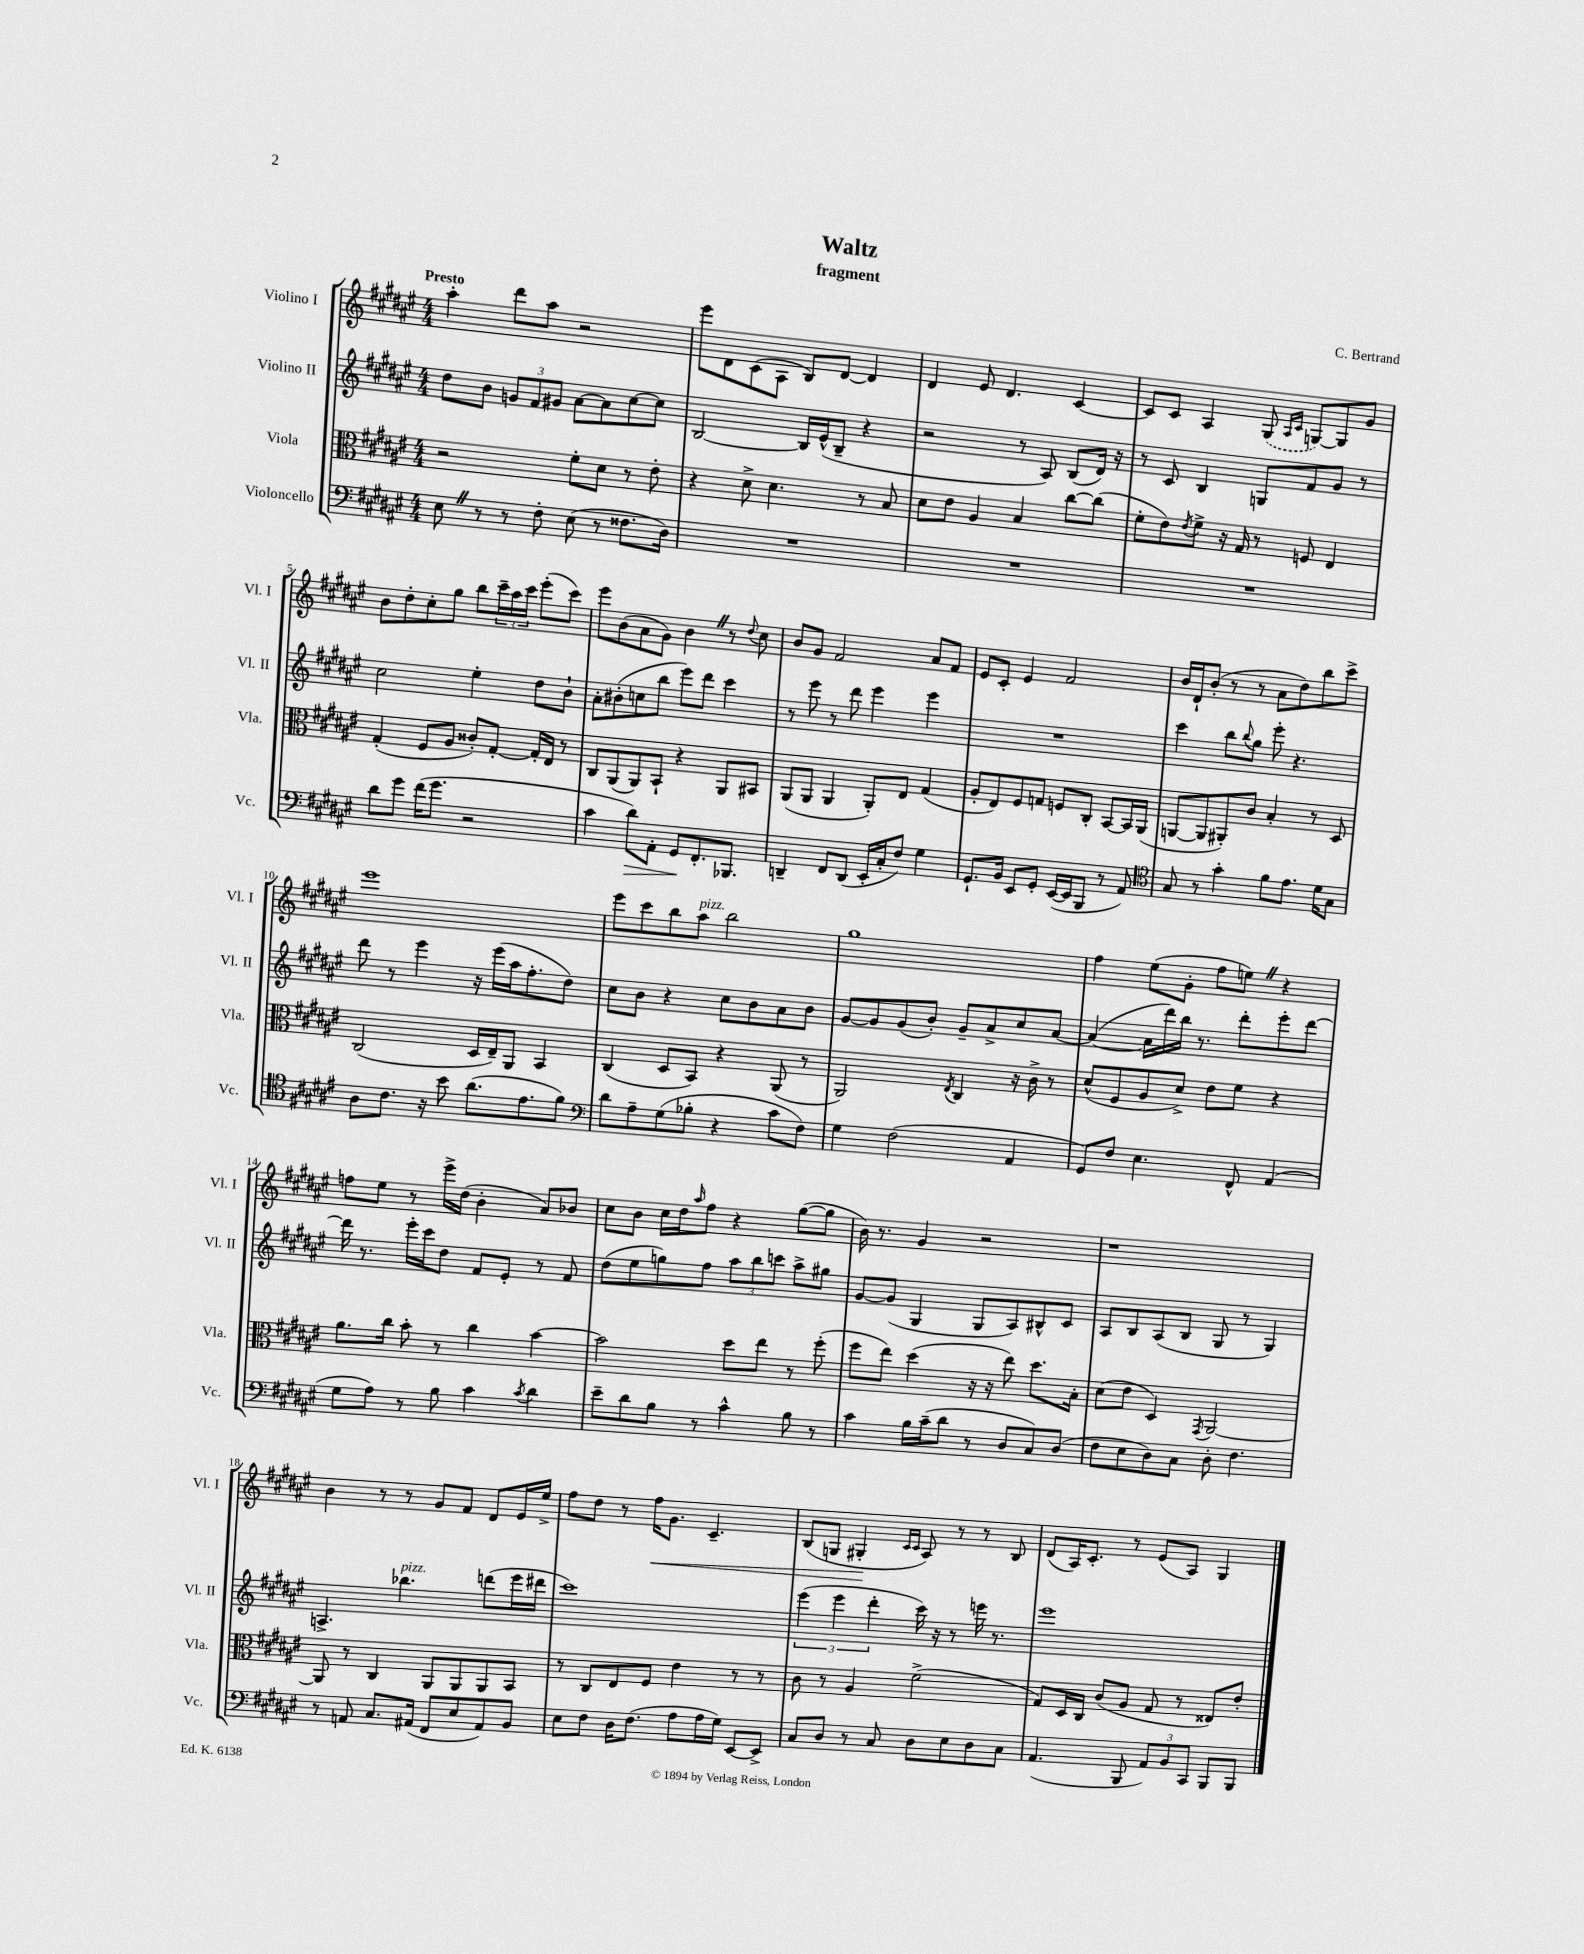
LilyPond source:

\header { title = "Waltz" composer = "C. Bertrand" subtitle = "fragment" }
<<
\new StaffGroup <<
\new Staff = "s0" \with { instrumentName = "Violino I" shortInstrumentName = "Vl. I" } {
    \clef treble \key fis \major \numericTimeSignature \time 4/4 \tempo "Presto"
    ais''4-. dis'''8 ais''8 r2 |
    eis'''8 dis'8 cis'8( ais8 b8) dis'8~ dis'4 |
    dis'4 eis'8 dis'4. cis'4~ |
    cis'8 cis'8 ais4 \once \slurDashed gis8( \grace { ais16 cis'16 } g8~) g8 gis'8 |
    b'8 dis''8-. cis''8-. gis''8 b''8 \tuplet 3/2 { cis'''16-- ais''16 cis'''16 } eis'''8-.( cis'''8) |
    eis'''8 b'8( ais'8 gis'8) b'4 \once \override BreathingSign.text = \markup { \musicglyph "scripts.caesura.straight" } \breathe r8 \appoggiatura { dis''8 } cis''8 |
    b'8 gis'8 fis'2 ais'8 fis'8 |
    eis'8 cis'8-. eis'4 fis'2 |
    b'16 dis'16-! b'8-.( r8 r8 ais'8 dis''8) b''8 cis'''8-> |
    eis'''1 |
    eis'''8 cis'''8 b''8 ais''8^\markup { \italic "pizz." } b''2 |
    gis''1 |
    fis''4 eis''8( gis'8-. fis''8 e''8) \once \override BreathingSign.text = \markup { \musicglyph "scripts.caesura.straight" } \breathe r4 |
    f''8 eis''8 r8 eis'''16-> dis''16( b'4-. ais'8) bes'8 |
    cis''8 b'8 cis''16 dis''16 \grace { ais''16 } fis''8 r4 gis''8~( gis''8 |
    b'16) r8. gis'4 r2 |
    r1 |
    b'4 r8 r8 gis'8 fis'8 dis'8 eis'16 eis''16-> |
    fis''8 dis''8 r8 fis''16\< gis'8. cis'4.-- |
    b8( g8 gis4-.\! \grace { cis'16 cis'16 } ais8) r8 r8 b8 |
    dis'8( ais16) cis'8.-. r8 eis'8( ais8) gis4 \bar "|." |
}
\new Staff = "s1" \with { instrumentName = "Violino II" shortInstrumentName = "Vl. II" } {
    \clef treble \key fis \major \numericTimeSignature \time 4/4
    dis''8 b'8 \tuplet 3/2 { g'8 fis'8 gis'8 } ais'8~ ais'8 cis''8~ cis''8 |
    b2~ b16 eis'16-^( b8-- r4 |
    r2 r8 ais8) b8( dis'16) r16 |
    r8 cis'8 b4 g8 fis'8 gis'8 r8 |
    cis''2 eis''4-. dis''8 b'8-! |
    ais'8-. bis'8-.( c''8 b''8 eis'''8) dis'''8 cis'''4 |
    r8 eis'''8 r8 dis'''8 eis'''4 eis'''4 |
    R1 |
    cis'''4 b''8 \appoggiatura { b''8 } gis''8 eis'''8-. r4. |
    dis'''8 r8 eis'''4 r16 eis'''16( ais''16 fis''8.-. dis''8) |
    cis''8 b'8 r4 cis''8 b'8 ais'8 b'8 |
    gis'8~ gis'8 gis'8( b'8-.) gis'8-- ais'8-> cis''8 ais'8~ |
    ais'4~( ais'16 dis'''16) b''16 r8. dis'''8-. eis'''8-. dis'''8~ |
    dis'''16 r8. eis'''16-. cis'''16 dis''8 fis'8 eis'8-. r8 fis'8 |
    dis''8( eis''8 g''8) fis''8 \tuplet 3/2 { ais''8 b''8 c'''8 } ais''8-> gis''8 |
    gis'8~ gis'8( gis4 gis8 ais8) bis8-^ cis'8 |
    ais8 b8 ais8( b8 gis8 r8 gis4) |
    a4.-> bes''4.^\markup { \italic "pizz." } d'''8( eis'''16 dis'''16 |
    cis'''1) |
    \tuplet 3/2 { eis'''4( eis'''4 dis'''4-. } cis'''16) r16 r8 e'''16 r8. |
    eis'''1 \bar "|." |
}
\new Staff = "s2" \with { instrumentName = "Viola" shortInstrumentName = "Vla." } {
    \clef alto \key fis \major \numericTimeSignature \time 4/4
    r2 fis'8-. dis'8 r8 eis'8-. |
    r4 dis'8-> dis'4. r8 b8 |
    dis'8 eis'8 ais4 b4 cis''8~ cis''8( |
    fis'8-. eis'8) \acciaccatura { eis'8 } fis'8-> r16 gis16 r8 f8 eis4 |
    gis4-.( fis8 ais8 cisis'8-.) gis8~-. gis16-. eis16 r8 |
    cis8 ais,8( ais,8) b,8-! r4 ais,8 bis,8 |
    ais,8( ais,8 ais,4 ais,8-.) eis8 gis4( |
    ais8-. eis8) fis8 g8 f8 cis8-. b,8~ b,16 ais,16( |
    a,8~ a,8 ais,8-.) cis'8 b4-. r8 dis8 |
    cis2( dis16 eis16--) ais,8 b,4 |
    cis4( dis8 b,8) r4 ais,8( r8 |
    ais,2) \acciaccatura { eis8 } cis4 r16 cis'16-> r8 |
    dis'8-^( fis8 ais8 dis'8->) eis'8 fis'8 r4 |
    ais'8. cis''16 b'8-. r8 cis''4 b'4~ |
    b'2 dis''8 eis''8 r8 fis''8-.( |
    fis''8 eis''8) dis''4( r16 r16 eis''8) dis''8. b16-. |
    dis'8( eis'8 dis4) \acciaccatura { gis,8 } ais,2~ |
    ais,8 r8 cis4 ais,8 ais,8 ais,8 b,8 |
    r8 cis8 eis8 fis8 eis'4 r8 r8 |
    cis'8 r8 ais4 fis'2->( |
    gis8) dis16 cis16 cis'8( ais8 gis8 r8 eisis8) eis'8-. \bar "|." |
}
\new Staff = "s3" \with { instrumentName = "Violoncello" shortInstrumentName = "Vc." } {
    \clef bass \key fis \major \numericTimeSignature \time 4/4
    eis8 \once \override BreathingSign.text = \markup { \musicglyph "scripts.caesura.straight" } \breathe r8 r8 fis8-. eis8( r8 fisis8. dis16) |
    R1 |
    R1 |
    R1 |
    dis'8 gis'8 fis'16( gis'8. r2 |
    cis'4 dis'8\>) ais,8-. gis,8\! fis,8.-. bes,,8. |
    d,4-- fis,8 d,8( eis,16-. cis16-. fis8) gis4 |
    gis,8.-! b,16 eis,8 gis,8-. eis,16~( eis,16 b,,8 r8 ais,8) |
    \clef tenor gis8 r8 gis'4-. fis'8 eis'8. dis'16 gis8 |
    ais8 cis'8. r16 b'8 ais'8.( eis'8. fis'8) |
    \clef bass dis'8 ais8-- gis8( bes8-. r4 cis'8 fis8) |
    gis4 fis2( ais,4 |
    gis,8) fis8 eis4. fis,8-^ ais,4( |
    gis8 ais8) r8 b8 cis'4 \acciaccatura { cis'8 } dis'4 |
    eis'8-- dis'8 b8 r8 cis'4-^ b8 r8 |
    cis'4 b16 cis'16--( dis'8 r8 dis8 cis8) dis8( |
    fis8 eis8 dis8) cis8 dis8-. fis4. |
    r8 a,8 cis8. ais,16( fis,8 eis8 ais,8) b,8 |
    eis8 fis8 dis16 fis8.( ais8 ais16 gis16) eis,8~ eis,8-> |
    cis8 dis8 r8 cis8 dis8 eis8 dis8 cis8 |
    ais,4.( b,,8 \tuplet 3/2 { ais,8) b,8 cis,8 } b,,8 b,,8 \bar "|." |
}
>>
>>
